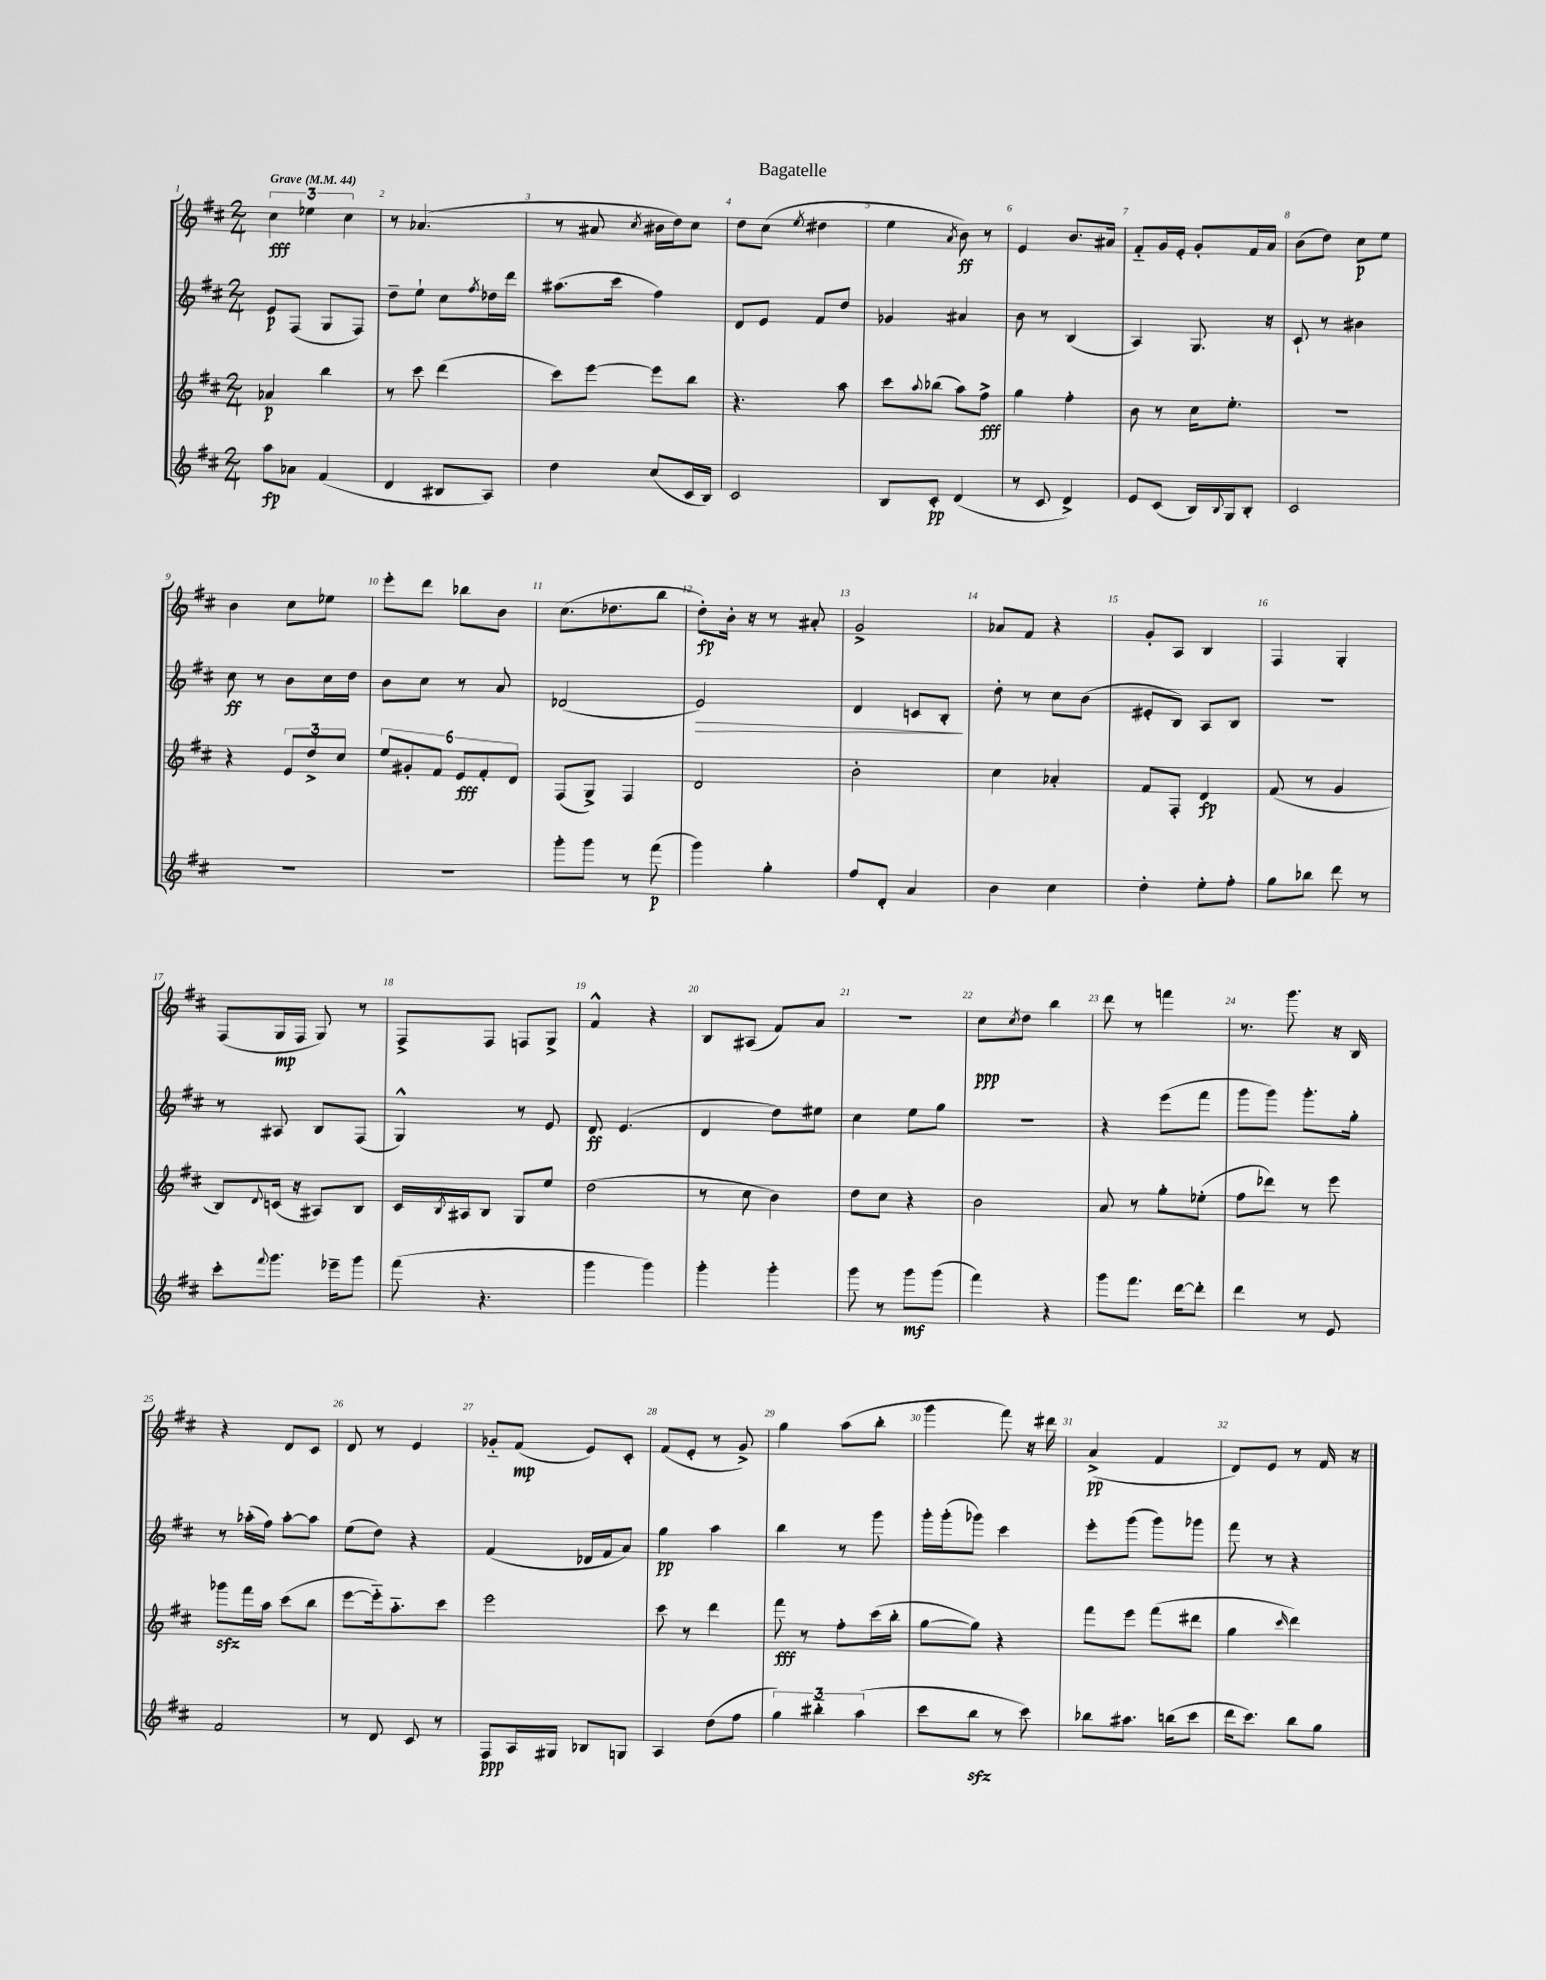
\header { title = "Bagatelle" }
<<
\new StaffGroup <<
\new Staff = "s0" {
    \clef treble \key d \major \numericTimeSignature \time 2/4 \tempo "Grave" 4 = 44
    \tuplet 3/2 { cis''4\fff ees''4 cis''4 } |
    r8 aes'4.( |
    r8 ais'8 \acciaccatura { cis''8 } bis'16 d''16) cis''8 |
    d''8 cis''8( \acciaccatura { e''8 } dis''4 |
    e''4 \acciaccatura { a'8 } b'8\ff) r8 |
    e'4 b'8. ais'16 |
    fis'8-_ g'16 e'16-. g'8-. fis'16 a'16 |
    b'8( d''8) cis''8\p e''8 |
    b'4 cis''8 ees''8 |
    e'''8-. d'''8 bes''8 b'8 |
    cis''8.( des''8. b''8 |
    d''8-.\fp) b'16-. r16 r8 ais'8-. |
    g'2-> |
    aes'8 fis'8 r4 |
    g'8-. a8 b4 |
    fis4 g4-. |
    fis8( g16\mp fis16 g8) r8 |
    fis8-> fis8 f8 g8-> |
    fis'4-^ r4 |
    b8 ais8( fis'8) a'8 |
    R2 |
    cis''8\ppp \acciaccatura { cis''8 } d''8 b''4 |
    d'''8 r8 f'''4 |
    r8. g'''8. r16 b16 |
    r4 d'8 cis'8 |
    d'8 r8 e'4 |
    ges'8-_ fis'8\mp( e'8) cis'8-. |
    fis'8( e'8-. r8 g'8->) |
    g''4 a''8( b''8-. |
    g'''4 fis'''8) r16 dis'''16 |
    a'4->\pp( fis'4 |
    d'8) e'8 r8 fis'16 r16 \bar "|." |
}
\new Staff = "s1" {
    \clef treble \key d \major \numericTimeSignature \time 2/4
    e'8\p fis8( g8 fis8) |
    d''8-- e''8-! cis''8 \acciaccatura { fis''8 } des''16 d'''16 |
    ais''8.( cis'''16 fis''4) |
    d'8 e'8 fis'8 d''8 |
    ges'4 ais'4 |
    b'8 r8 b4( |
    a4) g8. r16 |
    cis'8-! r8 bis'4 |
    cis''8\ff r8 b'8 cis''16 d''16 |
    b'8 cis''8 r8 a'8 |
    des'2( |
    e'2\>) |
    d'4 c'8 b8-.\! |
    d''8-. r8 cis''8 b'8( |
    eis'8-. b8) a8 b8 |
    R2 |
    r8 ais8 b8 fis8( |
    g4-^) r8 e'8 |
    d'8\ff e'4.( |
    d'4 d''8) eis''8 |
    cis''4 e''8 g''8 |
    R2 |
    r4 e'''8( fis'''8 |
    g'''8 g'''8) g'''8.-. g''16-. |
    r8 aes''16-.( fis''16) aes''8~-. aes''8 |
    e''8( d''8) r4 |
    fis'4( des'16 fis'16 a'8) |
    g''4\pp a''4 |
    b''4 r8 g'''8 |
    g'''16-. g'''16-.( ges'''8) cis'''4 |
    e'''8-. g'''8( g'''8) ges'''8 |
    fis'''8 r8 r4 \bar "|." |
}
\new Staff = "s2" {
    \clef treble \key d \major \numericTimeSignature \time 2/4
    aes'4\p b''4 |
    r8 cis'''8 d'''4( |
    cis'''8) e'''8~ e'''8 b''8 |
    r4. a''8 |
    cis'''8 \appoggiatura { a''8 } bes''8( a''8) fis''8->\fff |
    g''4 fis''4-. |
    b'8 r8 cis''16 e''8.-. |
    R2 |
    r4 \tuplet 3/2 { e'8 d''8-> cis''8 } |
    \tuplet 6/4 { e''8 gis'8-. fis'8 e'8\fff fis'8-. d'8 } |
    fis8( g8->) fis4 |
    d'2 |
    b'2-. |
    cis''4 aes'4-. |
    fis'8 fis8-. d'4\fp |
    fis'8( r8 g'4 |
    b8) \appoggiatura { d'8 } c'16( r16 ais8) b8 |
    cis'16 \acciaccatura { b8 } ais16 b8 g8 e''8 |
    d''2( |
    r8 cis''8 b'4) |
    d''8 cis''8 r4 |
    b'2 |
    a'8 r8 g''8-. ees''8-.( |
    fis''8 des'''8) r8 e'''8 |
    ges'''8\sfz fis'''16 a''16 cis'''8( b''8 |
    e'''8~ e'''16-_) a''8.-_ cis'''8 |
    e'''2 |
    cis'''8 r8 d'''4 |
    fis'''8\fff r8 fis''8-. cis'''16( b''16-. |
    g''8~ g''8) r4 |
    fis'''8 e'''8 fis'''8( dis'''8 |
    g''4 \grace { cis'''16 } d'''4) \bar "|." |
}
\new Staff = "s3" {
    \clef treble \key d \major \numericTimeSignature \time 2/4
    a''8\fp aes'8 fis'4( |
    d'4 bis8 a8) |
    d''4 cis''8( cis'16 b16) |
    cis'2 |
    b8 cis'8-.\pp d'4( |
    r8 cis'8 d'4->) |
    e'8 cis'8( b16) \appoggiatura { b8 } g16 b8-. |
    cis'2 |
    R2 |
    R2 |
    g'''8-. g'''8 r8 fis'''8\p( |
    g'''4) g''4-. |
    fis''8 d'8-. a'4 |
    b'4 cis''4 |
    d''4-. e''8-. fis''8-. |
    g''8 bes''8 d'''8 r8 |
    cis'''8-. \appoggiatura { fis'''8 } g'''8. ees'''16-- g'''8 |
    fis'''8( r4. |
    g'''4 g'''4) |
    g'''4-. g'''4-. |
    g'''8 r8 g'''8\mf g'''8( |
    fis'''4) r4 |
    g'''8 fis'''8. d'''16~ d'''8-. |
    d'''4 r8 e'8 |
    fis'2 |
    r8 d'8 cis'8 r8 |
    fis8\ppp a16 gis16 bes8 g8 |
    a4 d''8( fis''8 |
    \tuplet 3/2 { g''4) bis''4-_ a''4( } |
    cis'''8 b''8\sfz r8 cis'''8) |
    bes''8 ais''8. b''16( cis'''8 |
    d'''16 cis'''8.) b''8 g''8 \bar "|." |
}
>>
>>
\layout { \context { \Score \override BarNumber.break-visibility = ##(#f #t #t) barNumberVisibility = #all-bar-numbers-visible } }
